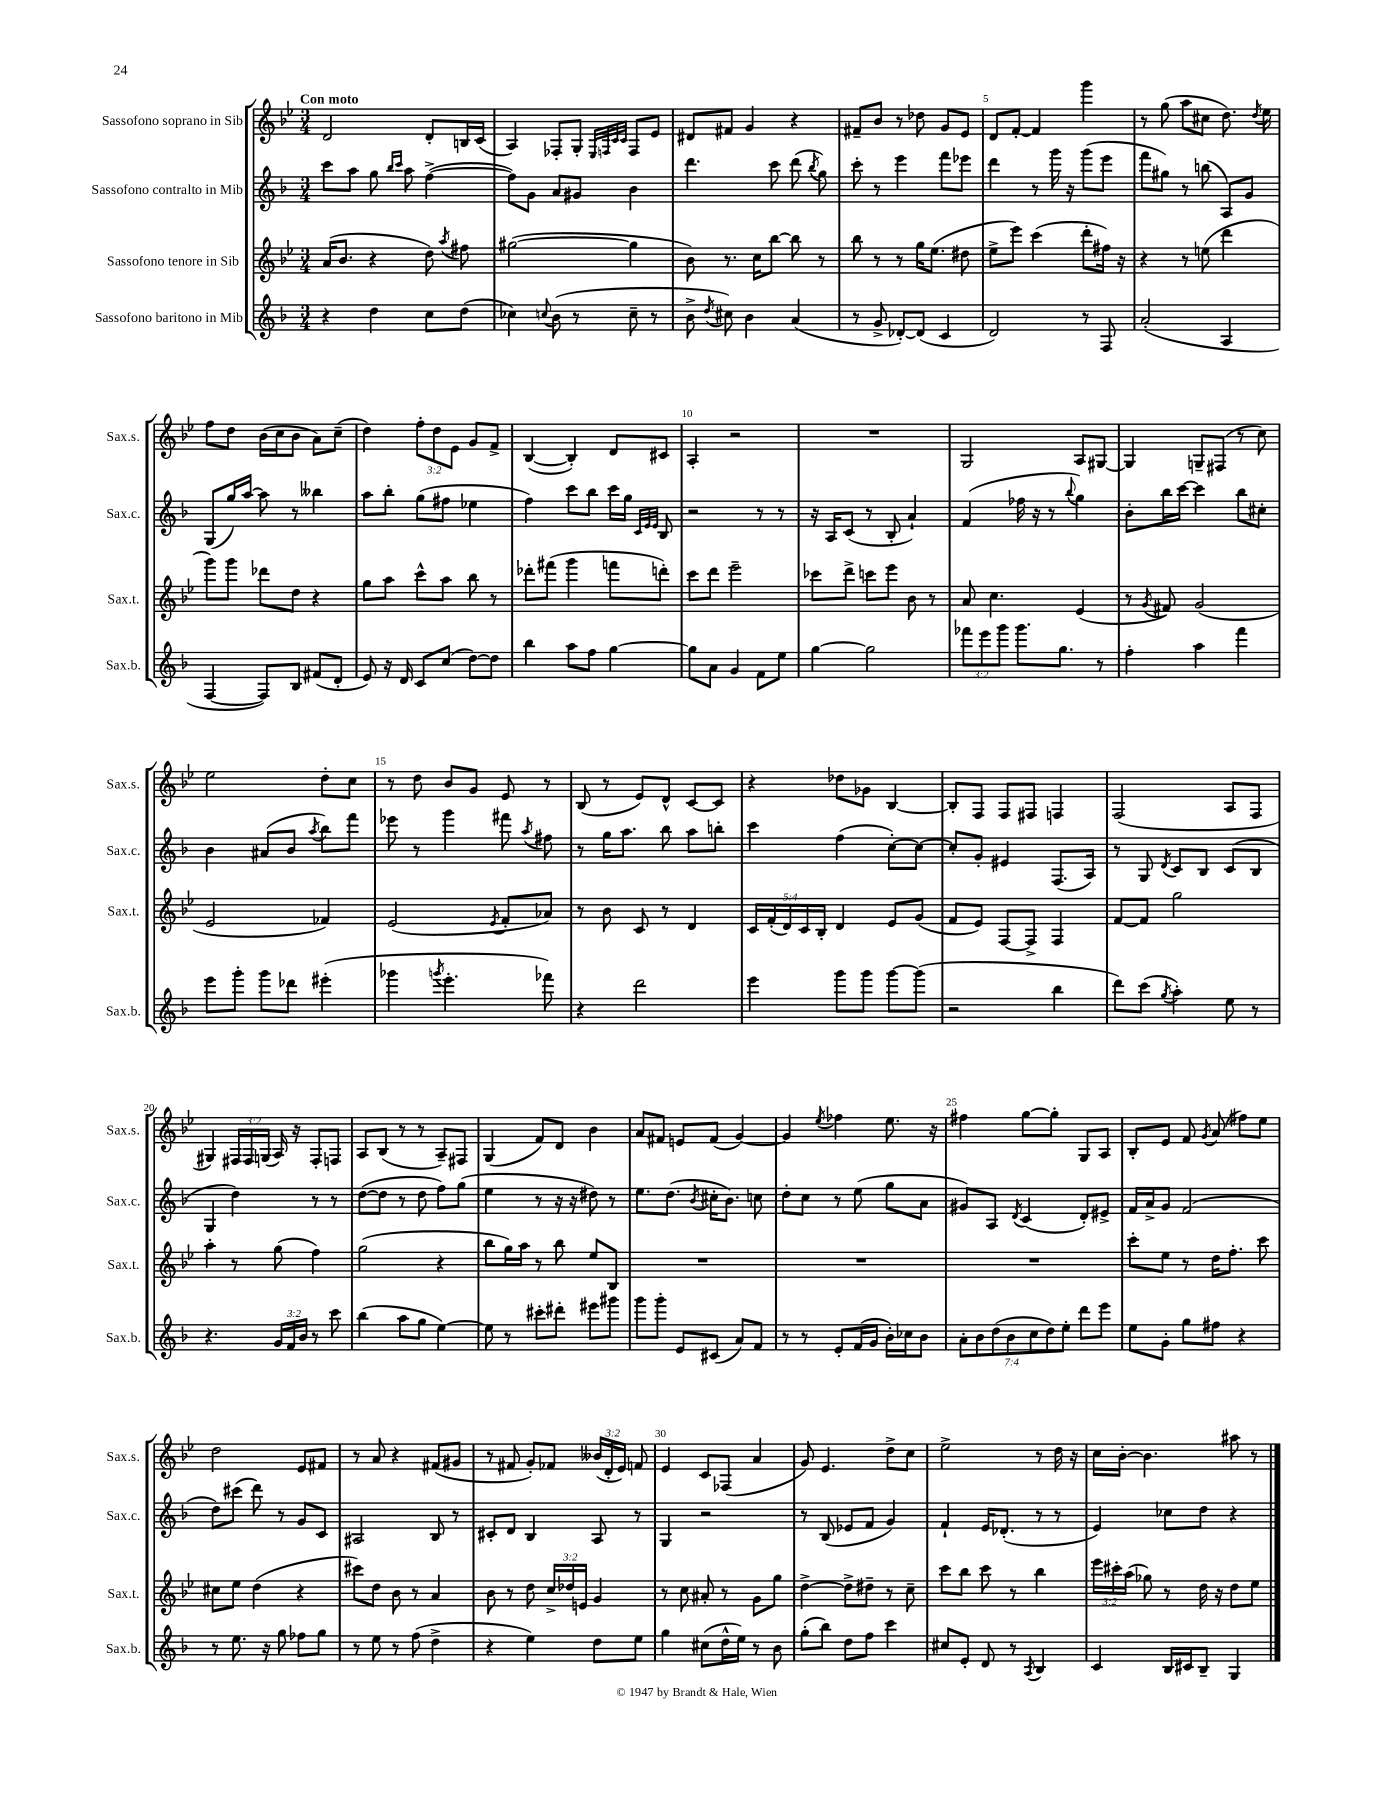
<<
\new StaffGroup <<
\new Staff = "s0" \with { instrumentName = "Sassofono soprano in Sib" shortInstrumentName = "Sax.s." } {
    \clef treble \key bes \major \numericTimeSignature \time 3/4 \override Staff.TupletNumber.text = #tuplet-number::calc-fraction-text \tempo "Con moto"
    \autoBeamOff d'2 d'8[-. b16 c'16]( |
    a4) fes8[-. g8]-. \grace { ees32[ f32 c'32 c'32] } f8[ ees'8] |
    dis'8[ fis'8] g'4 r4 |
    fis'8[-- bes'8] r8 des''8 g'8[ ees'8] |
    d'8[ f'8]~-. f'4 g'''4 |
    r8 g''8( a''8[ cis''8] d''8.) \acciaccatura { d''8 } ees''16 |
    f''8[ d''8] bes'16[( c''16 bes'8] a'8[) c''8]--( |
    d''4) \tuplet 3/2 { f''8[-. d''8 ees'8] } g'8[ f'8]-> |
    bes4~( bes4-.) d'8[ cis'8] |
    a4-. r2 |
    R2. |
    g2 a8[ gis8]~ |
    gis4 g8[-- fis8]( r8 c''8) |
    ees''2 d''8[-. c''8] |
    r8 d''8 bes'8[ g'8] ees'8 r8 |
    bes8( r8 ees'8[) d'8]-^ c'8[~ c'8] |
    r4 des''8[ ges'8] bes4~ |
    bes8[-. f8] f8[ fis8] f4 |
    f2( a8[ f8] |
    gis4) \tuplet 3/2 { fis16[ fis16 g16]( } a16) r16 fis8[-. f8] |
    a8[ bes8]( r8 r8 a8[--) fis8] |
    g4( f'8[) d'8] bes'4 |
    a'8[ fis'8] e'8[ fis'8]( g'4~) |
    g'4 \acciaccatura { ees''8 } fes''4 ees''8. r16 |
    fis''4 g''8[~ g''8]-. g8[ a8] |
    bes8[-. ees'8] f'8 \acciaccatura { g'8 } a'8( fis''8[) ees''8] |
    d''2 ees'8[ fis'8] |
    r8 a'8 r4 fis'8[( gis'8] |
    r8 fis'8 g'8[-.) fes'8] \tuplet 3/2 { beses'16[( d'16-. ees'16]) } f'8 |
    ees'4 c'8[ fes8]( a'4 |
    g'8) ees'4. d''8[-> c''8] |
    ees''2-> r8 d''16 r16 |
    c''16[ bes'16]~-. bes'4. ais''8 r8 \bar "|." |
}
\new Staff = "s1" \with { instrumentName = "Sassofono contralto in Mib" shortInstrumentName = "Sax.c." } {
    \clef treble \key f \major \numericTimeSignature \time 3/4
    \autoBeamOff c'''8[ a''8] g''8 \grace { bes''16[ c'''16] } a''8 f''4~->( |
    f''8[) g'8] a'8[ gis'8] bes'4 |
    d'''4. c'''8 d'''8( \acciaccatura { bes''8 } g''8) |
    c'''8-. r8 e'''4 f'''8[ ees'''8] |
    d'''4 r8 g'''16 r16 g'''8[( e'''8] |
    f'''8[ gis''8]) r8 b''8( a8[) g'8] |
    g8[( g''16) a''16]~ a''8 r8 beses''4 |
    a''8[ bes''8]-. g''8[( fis''8] ees''4 |
    f''4) c'''8[ bes''8] c'''16[ g''16] \grace { c'32[ e'32 e'32] } bes8 |
    r2 r8 r8 |
    r16 a16[ c'8]( r8 bes8-. a'4-!) |
    f'4( fes''16 r16 r8 \appoggiatura { bes''8 } g''4) |
    bes'8[-. bes''16 c'''16]~ c'''4 bes''8[ cis''8]-. |
    bes'4 ais'8[( bes'8] \acciaccatura { a''8 } bes''8[) f'''8] |
    ees'''8 r8 g'''4 fis'''8 \acciaccatura { a''8 } fis''8 |
    r8 g''16[ a''8.] bes''8 a''8[ b''8]-. |
    c'''4 f''4( c''8[~-.) c''8]~ |
    c''8[-. g'8]-. eis'4 f8.[( a16]) |
    r8 g8 \acciaccatura { d'8 } c'8[ bes8] c'8[( bes8] |
    g4 d''4) r8 r8 |
    d''8[~( d''8] r8 d''8 f''8[) g''8]( |
    e''4 r8 r16 r16 dis''8) r8 |
    e''8.[ d''8.]( \acciaccatura { bes'8 } cis''16[-. bes'8.]) c''8 |
    d''8[-. c''8] r8 e''8( g''8[ a'8] |
    gis'8[) a8] \acciaccatura { d'8 } c'4( d'8[-.) eis'8]-> |
    f'16[ a'16-> g'8] f'2( |
    d''8[) cis'''8]( d'''8) r8 g'8[ c'8] |
    ais2 bes8 r8 |
    cis'8[-. d'8] bes4 a8 r8 |
    g4 r2 |
    r8 bes8( ees'8[ f'8] g'4) |
    f'4-! e'16[ des'8.]-.( r8 r8 |
    e'4) ces''8[ d''8] r4 \bar "|." |
}
\new Staff = "s2" \with { instrumentName = "Sassofono tenore in Sib" shortInstrumentName = "Sax.t." } {
    \clef treble \key bes \major \numericTimeSignature \time 3/4 \override Staff.TupletNumber.text = #tuplet-number::calc-fraction-text
    \autoBeamOff a'16[( bes'8.] r4 d''8) \acciaccatura { a''8 } fis''8 |
    gis''2~( gis''4 |
    bes'8) r8. c''16[ bes''8]~ bes''8 r8 |
    bes''8 r8 r8 g''16[ ees''8.]( dis''8 |
    ees''8[-> ees'''8]) c'''4( d'''8[-. fis''16]) r16 |
    r4 r8 e''8( d'''4 |
    g'''8[) g'''8] des'''8[ d''8] r4 |
    g''8[ a''8] c'''8[-^ a''8] bes''8 r8 |
    des'''8[-. fis'''8]( g'''4 f'''8[ d'''8]-.) |
    c'''8[ d'''8] ees'''2-- |
    ces'''8[ d'''8]-> c'''8[ ees'''8] bes'8 r8 |
    a'8 c''4. ees'4( |
    r8 \acciaccatura { g'8 } fis'8) g'2( |
    ees'2 fes'4) |
    ees'2( \acciaccatura { ees'8 } f'8[-. aes'8]) |
    r8 bes'8 c'8 r8 d'4 |
    \tuplet 5/4 { c'16[ f'16-.( d'16) c'16 bes16]-. } d'4 ees'8[ g'8]( |
    f'8[ ees'8]) f8[~ f8]-> f4 |
    f'8[~ f'8] g''2 |
    a''4-. r8 g''8( f''4) |
    g''2( r4 |
    bes''8[ g''16) a''16] r8 bes''8 ees''8[ bes8] |
    R2. |
    R2. |
    R2. |
    c'''8[-. ees''8] r8 d''16[ f''8.]-. c'''8 |
    cis''8[ ees''8] d''4( r4 |
    cis'''8[) d''8] bes'8 r8 a'4 |
    bes'8 r8 d''8 \tuplet 3/2 { c''16[-> des''16 e'16] } g'4 |
    r8 c''8 ais'8-. r8 g'8[ g''8] |
    d''4~-> d''8[-> dis''8]-- r8 c''8-- |
    c'''8[ bes''8] c'''8 r8 bes''4 |
    \tuplet 3/2 { ees'''16[ cis'''16-. a''16]( } ges''8) r8 d''16 r16 d''8[ ees''8] \bar "|." |
}
\new Staff = "s3" \with { instrumentName = "Sassofono baritono in Mib" shortInstrumentName = "Sax.b." } {
    \clef treble \key f \major \numericTimeSignature \time 3/4 \override Staff.TupletNumber.text = #tuplet-number::calc-fraction-text
    \autoBeamOff r4 d''4 c''8[ d''8]( |
    ces''4) \appoggiatura { c''8 } bes'8( r8 c''8-- r8 |
    bes'8-> \acciaccatura { d''8 } cis''8) bes'4 a'4( |
    r8 g'8-> des'8[~-.) des'8]( c'4 |
    d'2) r8 f8 |
    a'2-.( a4 |
    f4~ f8[) bes8] fis'8[( d'8]-. |
    e'8) r16 d'16 c'8[ c''8]( d''8[~) d''8] |
    bes''4 a''8[ f''8] g''4~ |
    g''8[ a'8] g'4 f'8[ e''8] |
    g''4~ g''2 |
    \tuplet 3/2 { fes'''8[ e'''8 g'''8] } g'''8.[ g''8.] r8 |
    f''4-. a''4 f'''4 |
    e'''8[ g'''8]-. g'''8[ des'''8] eis'''4-.( |
    ges'''4 \acciaccatura { g'''8 } e'''4.-. fes'''8) |
    r4 d'''2 |
    e'''4 g'''8[ g'''8] g'''8[~ g'''8]( |
    r2 bes''4 |
    d'''8[) c'''8]( \acciaccatura { g''8 } a''4-.) e''8 r8 |
    r4. \tuplet 3/2 { g'16[ f'16 bes'16] } r8 c'''8 |
    bes''4( a''8[ g''8] e''4~) |
    e''8 r8 cis'''8[-. dis'''8]-. eis'''8[ gis'''8] |
    g'''8[ g'''8]-. e'8[ cis'8]( a'8[) f'8] |
    r8 r8 e'8[-. f'16( g'16] bes'16[-.) ces''16 bes'8] |
    \tuplet 7/4 { a'8[-. bes'8 d''8( bes'8 c''8 d''8) e''8]-. } d'''8[ e'''8] |
    e''8[ g'8]-. g''8[ fis''8] r4 |
    r8 e''8. r16 g''8 fes''8[ g''8] |
    r8 e''8 r8 f''8( d''4-> |
    r4 e''4) d''8[ e''8] |
    g''4 cis''8[( d''16-^ e''16]) r8 bes'8 |
    g''8[-.( bes''8]) d''8[ f''8] c'''4 |
    cis''8[ e'8]-. d'8 r8 \acciaccatura { a8 } bes4 |
    c'4 bes16[ cis'16 bes8]-- g4 \bar "|." |
}
>>
>>
\layout { \context { \Score \override BarNumber.break-visibility = ##(#f #t #t) barNumberVisibility = #(every-nth-bar-number-visible 5) } }
